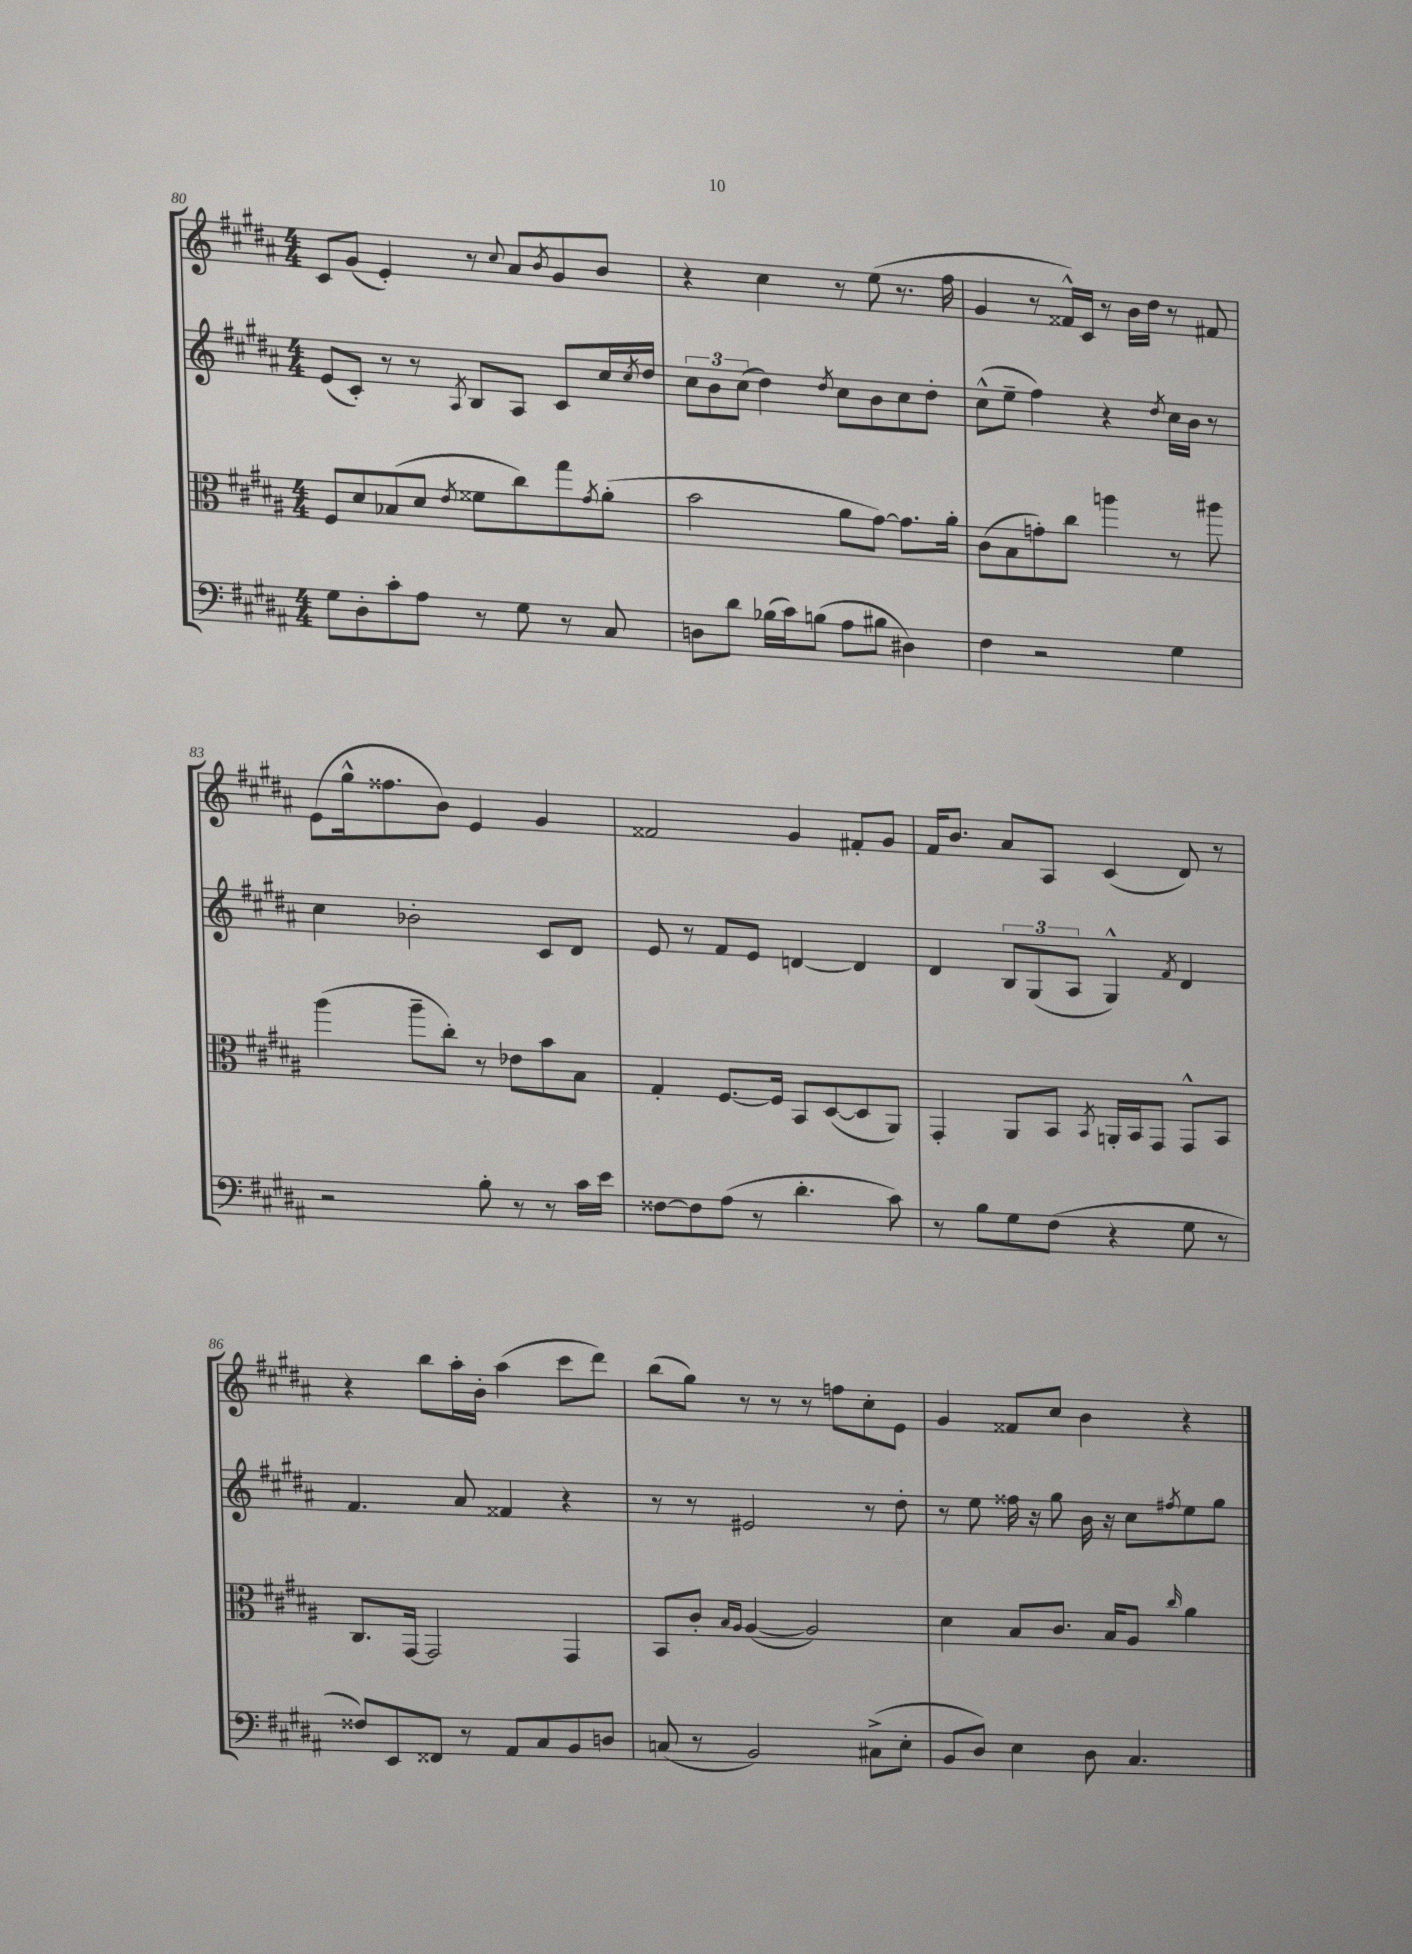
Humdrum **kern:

**kern	**kern	**kern	**kern
*staff4	*staff3	*staff2	*staff1
*clefF4	*clefC3	*clefG2	*clefG2
*k[f#c#g#d#a#]	*k[f#c#g#d#a#]	*k[f#c#g#d#a#]	*k[f#c#g#d#a#]
*M4/4	*M4/4	*M4/4	*M4/4
8G#	8F#	(8e	8c#
8D#'	8d#	8c#')	(8g#
8c#'	(8B-	8r	4e')
8A#	8d#	8r	.
.	8qe	8qA#	.
8r	8f##	8B	8r
.	.	.	8qqcc#
8G#	8cc#)	8A#	8a#
.	.	.	8qb
8r	8gg#	8c#	8g#
.	8qg#	.	.
8C#	(8a#'	16cc#	8b
.	.	8qcc#	.
.	.	16dd#	.
=	=	=	=
8D	2b	12cc#	4r
.	.	12b	.
8d#	.	.	.
.	.	(12cc#	.
(16B-	.	4dd#)	4cc#
16c#)	.	.	.
(8B	.	.	.
.	.	8qdd#	.
8A#	8a#	8cc#	8r
8B#	[8g#)	8b	(8ee
4D#)	8.g#]	8cc#	8.r
.	.	8dd#'	.
.	16a#'	.	16ff#
=	=	=	=
4F#	(8c#	(8cc#^^	4g#
.	8B	8ee~	.
2r	8g')	4ff#)	8r
.	8cc#	.	16f##^^)
.	.	.	16c#
.	4aa	4r	8r
.	.	.	16b
.	.	.	16dd#
.	.	8qdd#	.
4G#	8r	16cc#	8r
.	.	16b	.
.	8aa#	8r	8f#
=	=	=	=
2r	(4aa#	4cc#	(8e
.	.	.	16gg#^^
.	.	.	8.ff##
.	8aa#~	2b-'	.
.	8cc#')	.	8b)
8B'	8r	.	4e
8r	8e-	.	.
8r	8b	8c#	4g#
16c#	8B	8d#	.
16e	.	.	.
=	=	=	=
[8F##	4G#'	8e	2f##
8F##]	.	8r	.
(8A#	[8.F#	8f#	.
8r	.	8e	.
.	16F#]	.	.
4.d#'	8BB	[4d	4g#
.	([8D#	.	.
.	8D#]	4d]	8f#'
8c#)	8AA#)	.	8g#
=	=	=	=
8r	4GG#'	4d#	16f#
.	.	.	8.b
8B	.	.	.
8G#	8AA#	12B	8a#
.	.	(12G#	.
(8F#	8BB	.	8A#
.	.	12A#	.
.	8qBB	.	.
4r	16AA'	4G#^^)	(4c#
.	16BB	.	.
.	8GG#	.	.
.	.	8qf#	.
8G#	8GG#^^	4d#	8d#)
8r	8BB	.	8r
=	=	=	=
8F##)	8.C#	4.f#	4r
8EE	.	.	.
.	[16GG#	.	.
8FF##	2GG#]	.	8bb
8r	.	8a#	16aa#'
.	.	.	16b'
8AA#	.	4f##	(4aa#
8C#	.	.	.
8BB	4GG#	4r	8ccc#
8D	.	.	8ddd#)
=	=	=	=
(8C	8BB	8r	(8bb
8r	8c#'	8r	8gg#)
.	16qqB	.	.
.	16qqA#	.	.
2BB)	([4A#	2e#	8r
.	.	.	8r
.	2A#])	.	8r
.	.	.	8ff
(8C#^	.	8r	8cc#'
8E'	.	8dd#'	8e
=	=	=	=
8BB	4d#	8r	4g#
8D#)	.	8ee	.
4E	8B	16ff##	8f##
.	.	16r	.
.	8.c#	8gg#	8cc#
8D#	.	16b	4b
.	16B	16r	.
4.C#	8A#	8cc#	.
.	16qqcc#	8qff#	.
.	4a#	8ee	4r
.	.	8gg#	.
==	==	==	==
*-	*-	*-	*-
